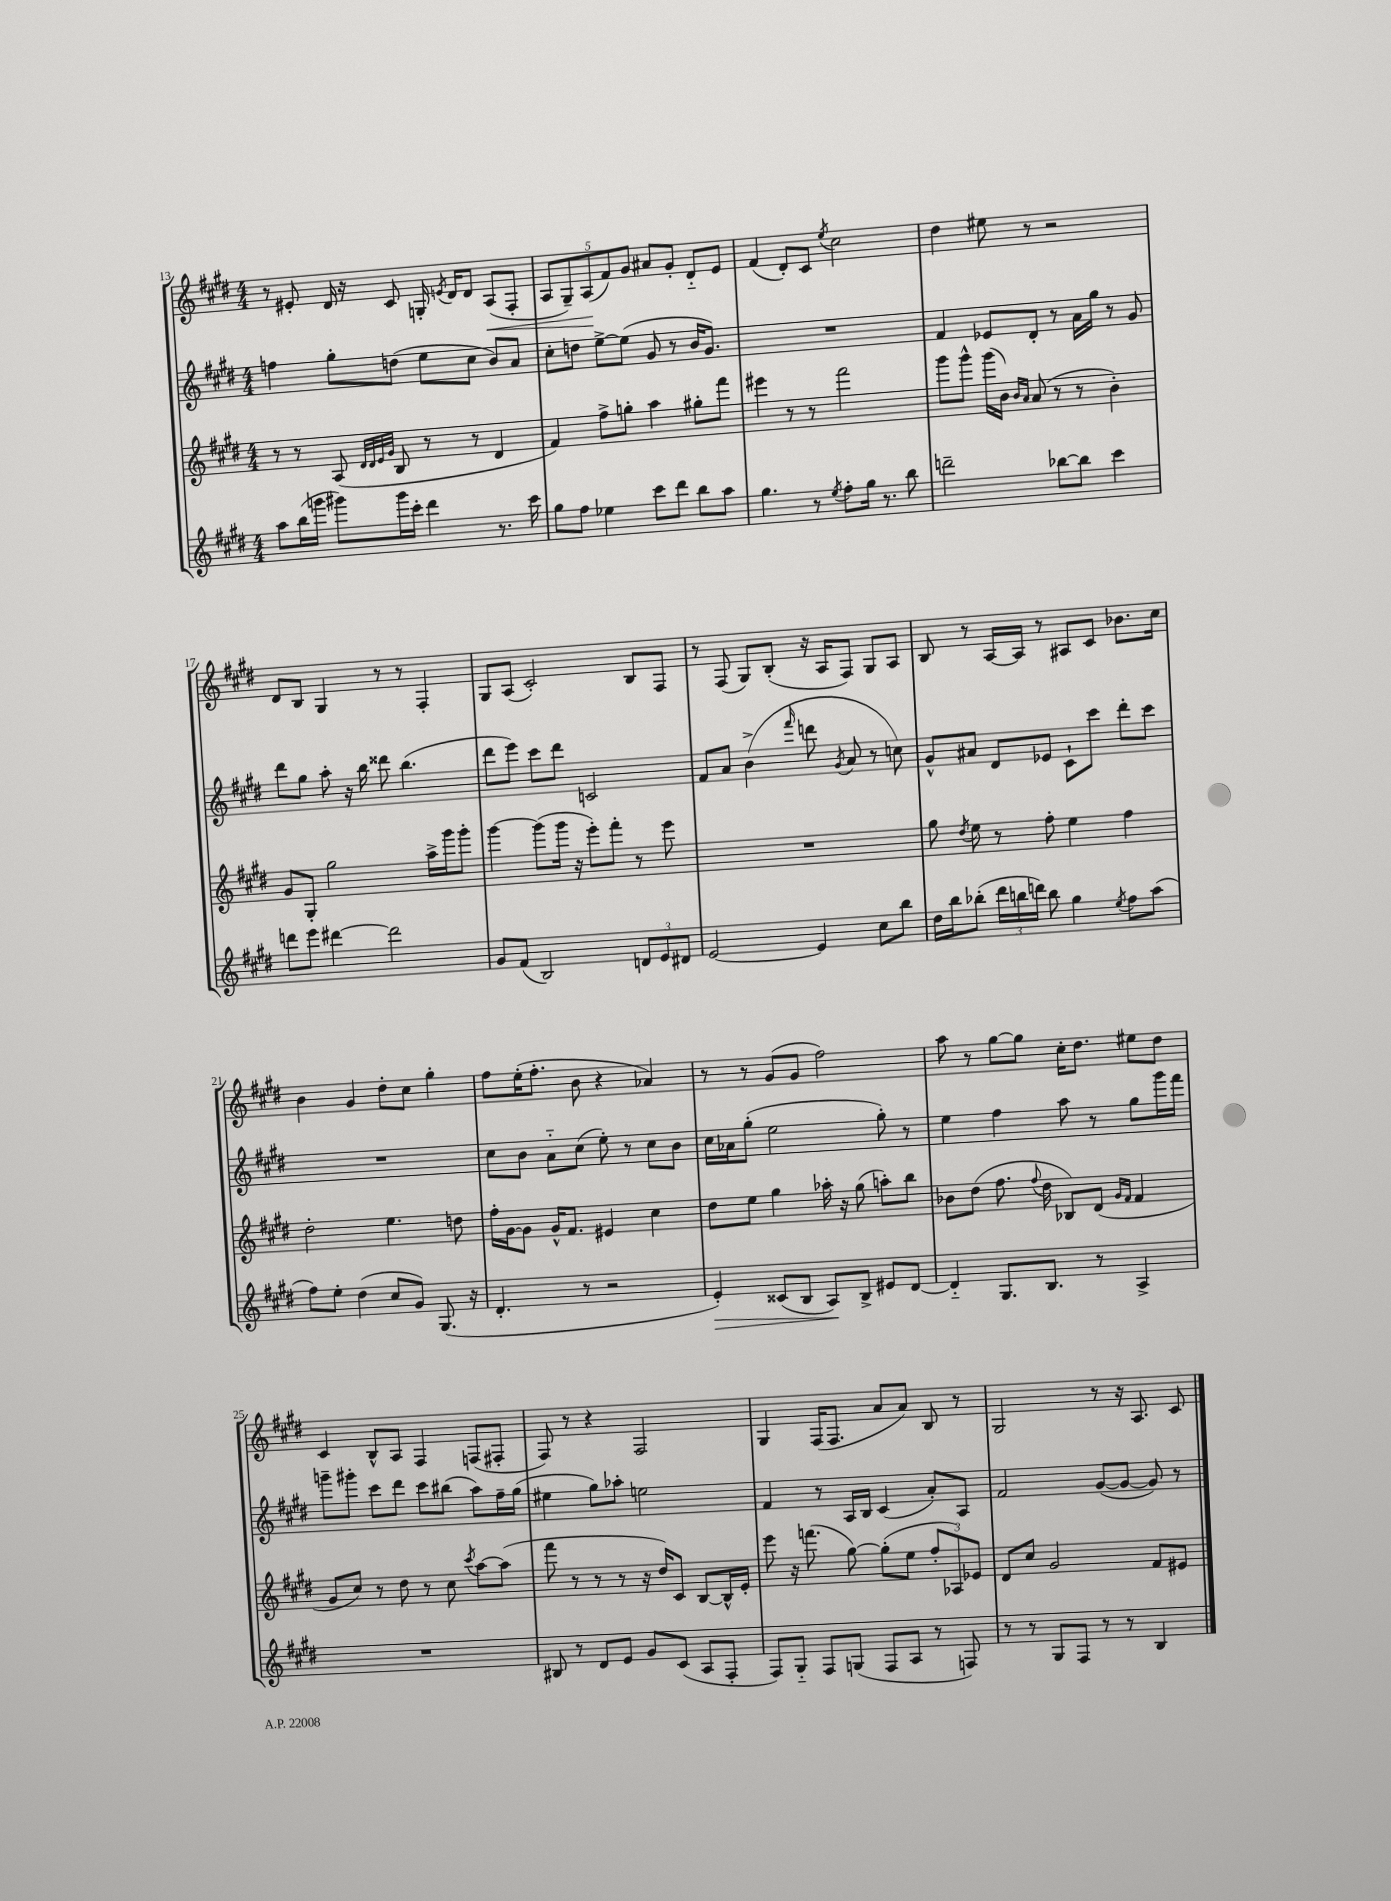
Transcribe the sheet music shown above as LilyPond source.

<<
\new StaffGroup <<
\new Staff = "s0" {
    \clef treble \key e \major \numericTimeSignature \time 4/4
    \autoBeamOff r8 eis'8-. dis'16 r16 cis'8 g16-. \acciaccatura { e'8 } dis'16[ dis'8] a8[\<( fis8]-. |
    \tuplet 5/4 { a8[ gis8--) a8\!( fis'8) gis'8] } ais'8[ gis'8]-. dis'8[-_ e'8] |
    fis'4( dis'8[-.) cis'8] \acciaccatura { e''8 } cis''2 |
    dis''4 eis''8 r8 r2 |
    dis'8[ b8] gis4 r8 r8 fis4-. |
    gis8[ a8]( cis'2-.) b8[ fis8] |
    r8 fis8( gis8[) b8]-.( r16 a16[ fis8]) gis8[ a8] |
    b8 r8 a16[~ a16] r8 ais8[ cis'8] bes'8.[ cis''16] |
    b'4 gis'4 dis''8[-. cis''8] gis''4-. |
    fis''8[ e''16-.( fis''8.]-. b'8 r4 aes'4) |
    r8 r8 gis'8[( gis'8] fis''2) |
    a''8 r8 gis''8[~ gis''8] cis''16[-. dis''8.] eis''8[ dis''8] |
    cis'4 b8[-^ a8] fis4 f8[( fis8]-. |
    fis8) r8 r4 fis2 |
    gis4 fis16[( fis8.] a'8[ a'8]) b8 r8 |
    gis2 r8 r16 a8. cis'8 \bar "|." |
}
\new Staff = "s1" {
    \clef treble \key e \major \numericTimeSignature \time 4/4
    \autoBeamOff f''4 gis''8[-. d''8]( e''8[ cis''8] b'8[) a'8] |
    cis''8[-. d''8] e''8[~-> e''8]( gis'8 r8 b'16[ gis'8.]) |
    R1 |
    fis'4 ees'8[ dis'8]-. r8 a'16[ gis''16] r8 gis'8 |
    dis'''8[ gis''8] a''8-. r16 b''16 disis'''8 b''4.( |
    dis'''8[ e'''8]) cis'''8[ dis'''8] c'2 |
    fis'8[ a'8] b'4->( \grace { fis'''16 } d'''8 \acciaccatura { gis'8 } a'8 r8 c''8) |
    gis'8[-^ ais'8] dis'8[ ees'8] cis'8[-! cis'''8] dis'''8[-. cis'''8] |
    R1 |
    cis''8[ b'8] a'8[-_ cis''8]( e''8-.) r8 cis''8[ b'8] |
    cis''16[ aes'16 gis''8]-.( e''2 gis''8-.) r8 |
    e''4 fis''4 a''8 r8 gis''8[ gis'''16 fis'''16] |
    g'''8[-- gis'''8]-. cis'''8[ dis'''8] cis'''8[ bis''8]( a''8[) fis''16-- gis''16]( |
    eis''4 gis''8[) aes''8]-. e''2 |
    fis'4 r8 a16[ b16] cis'4( a'8[-.) a8] |
    fis'2 gis'8[~( gis'8]~ gis'8) r8 \bar "|." |
}
\new Staff = "s2" {
    \clef treble \key e \major \numericTimeSignature \time 4/4
    \autoBeamOff r8 r8 a8( \grace { dis'32[ dis'32 e'32 gis'32] } b8 r8 r8 dis'4 |
    fis'4) fis''8[-> g''8]-. a''4 gis''8[-. fis'''8] |
    eis'''4 r8 r8 fis'''2 |
    gis'''8[ gis'''8]-^ gis'''16[( b'16]) \grace { b'16[ a'16] } a'8( r8 r8 b'4-.) |
    gis'8[ gis8]-. gis''2 a''16[-> gis'''16 gis'''8]-. |
    gis'''4~ gis'''8[( gis'''16] r16 e'''8[-.) fis'''8]-. r8 e'''8 |
    R1 |
    gis''8 \acciaccatura { dis''8 } e''8 r8 fis''8-. e''4 fis''4 |
    dis''2-. e''4. d''8 |
    fis''16[-. gis'16~ gis'8] gis'16[-^ fis'8.] eis'4 cis''4 |
    dis''8[ e''8] gis''4 aes''16-. r16 gis''8( a''8[-.) b''8] |
    bes'8[ dis''8]( fis''8. \appoggiatura { fis''8 } dis''16 bes8[) dis'8]( \grace { gis'16[ fis'16] } fis'4 |
    gis'8[ cis''8]) r8 dis''8 r8 cis''8 \acciaccatura { cis'''8 } a''8[~ a''8]( |
    fis'''8 r8 r8 r8 r16 dis''16[) cis'8] b8[~ b16-^ e'16]-. |
    e'''8 r16 f'''8.( gis''8~) gis''8[-.( e''8] \tuplet 3/2 { fis''8[-. aes8) ees'8] } |
    dis'8[ cis''8] gis'2 fis'8[ eis'8] \bar "|." |
}
\new Staff = "s3" {
    \clef treble \key e \major \numericTimeSignature \time 4/4
    \autoBeamOff a''8[ b''16( g'''16] gis'''8[) gis'''16 cis'''16]-. dis'''4 r8. cis'''16 |
    gis''8[ fis''8] ees''4 cis'''8[ dis'''8] b''8[ a''8] |
    gis''4. r8 \acciaccatura { e''8 } fis''8[-. gis''16] r8. b''8 |
    d'''2-- bes''8[~ bes''8] cis'''4 |
    d'''8[ e'''8] dis'''4~ dis'''2 |
    gis'8[ fis'8]( b2) \tuplet 3/2 { d'8[ e'8 dis'8] } |
    e'2~ e'4 cis''8[ b''8] |
    dis''16[ b''16 bes''8]-.( \tuplet 3/2 { dis'''16[ b''16 d'''16]) } b''8 gis''4 \acciaccatura { e''8 } fis''8[ a''8]( |
    fis''8[) e''8]-. dis''4( cis''8[ gis'8]) gis8.( r16 |
    dis'4.-. r8 r2 |
    e'4-.\>) cisis'8[( b8] a8[\!) b8]-> eis'8[ dis'8]~ |
    dis'4-_ gis8.[ b8.] r8 a4-> |
    R1 |
    bis8 r8 dis'8[ e'8] gis'8[ cis'8]( a8[ fis8]-. |
    fis8[) gis8]-_ fis8[ g8]( fis8[ a8] r8 f8) |
    r8 r8 gis8[ fis8] r8 r8 b4 \bar "|." |
}
>>
>>
\layout { \context { \Score currentBarNumber = #13 } }
